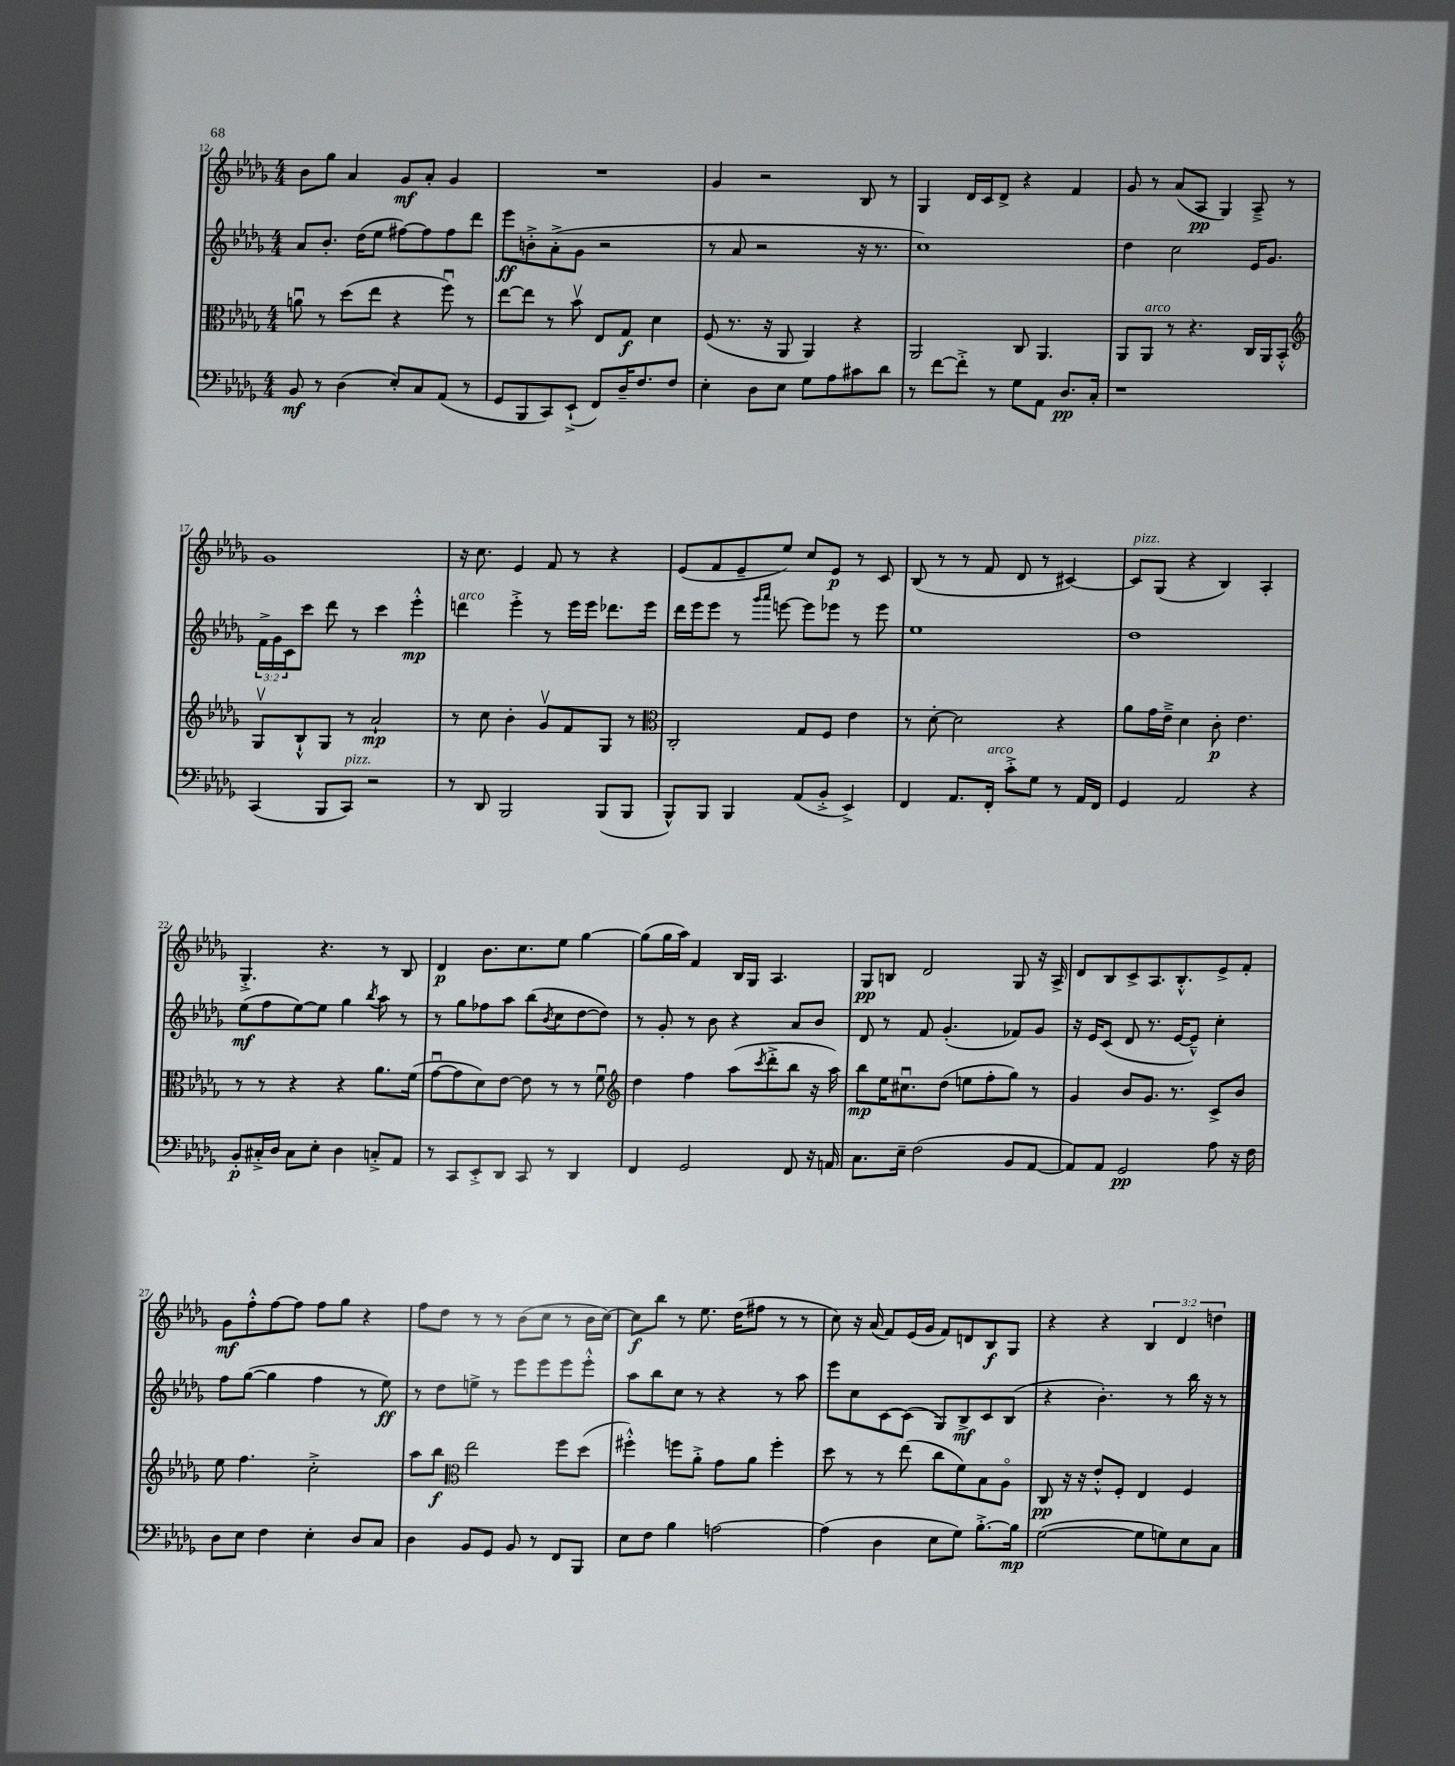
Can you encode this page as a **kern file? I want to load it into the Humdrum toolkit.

**kern	**dynam	**kern	**dynam	**kern	**dynam	**kern	**dynam
*part4	*part4	*part3	*part3	*part2	*part2	*part1	*part1
*staff4	*staff4	*staff3	*staff3	*staff2	*staff2	*staff1	*staff1
*clefF4	*	*clefC3	*	*clefG2	*	*clefG2	*
*k[b-e-a-d-g-]	*	*k[b-e-a-d-g-]	*	*k[b-e-a-d-g-]	*	*k[b-e-a-d-g-]	*
*M4/4	*	*M4/4	*	*M4/4	*	*M4/4	*
=12	=12	=12	=12	=12	=12	=12	=12
8BB-/	mf	8anu\	.	8a-/L	.	8b-\L	.
8r	.	8r	.	8.b-'/J	.	8gg-\J	.
(4D-\	.	(8dd-\L	.	.	.	4a-/	.
.	.	.	.	(16dd-\KL	.	.	.
.	.	8ee-\J	.	8ee-\J	.	.	.
8E-'/L)	.	4r	.	[8ff#X\L)	.	8g-/L	mf
8C/	.	.	.	8ff#\]	.	8a-'/J	.
(8AA-/J	.	8ffu\)	.	8ff#\	.	4g-/	.
8r	.	8r	.	8ddd-\J	.	.	.
=13	=13	=13	=13	=13	=13	=13	=13
8GG-/L	.	[8ee-\L	.	8eee-\L	ff	1r	.
8BBB-/	.	8ee-\J]	.	8bn'^\	.	.	.
8CC/)	.	8r	.	(8a-'^\	.	.	.
(8EE-`^/J	.	8b-v\	.	8g-\J	.	.	.
8FF/L)	.	8E-/L	.	2r	.	.	.
16D-~/K	.	8G-/J	f	.	.	.	.
8.F/	.	.	.	.	.	.	.
.	.	4d-\	.	.	.	.	.
8F/J	.	.	.	.	.	.	.
=14	=14	=14	=14	=14	=14	=14	=14
4E-'\	.	(8F/	.	8r	.	4g-/	.
.	.	8.r	.	8a-/	.	.	.
8D-\L	.	.	.	2r	.	2r	.
.	.	16r	.	.	.	.	.
8E-\J	.	8AA-/	.	.	.	.	.
8G-\L	.	4AA-/)	.	.	.	.	.
8A-\	.	.	.	.	.	.	.
8c#X\	.	4r	.	16r	.	8B-/	.
.	.	.	.	8.r	.	.	.
8d-\J	.	.	.	.	.	8r	.
=15	=15	=15	=15	=15	=15	=15	=15
8r	.	2AA-/	.	1cc)	.	4G-/	.
[8f\L	.	.	.	.	.	.	.
8f'^\J]	.	.	.	.	.	16d-/LL	.
.	.	.	.	.	.	16c/J	.
8r	.	.	.	.	.	8d-^/J	.
8G-\L	.	8C/	.	.	.	4r	.
8AA-\J	.	4.AA-/	.	.	.	.	.
8.D-/L	pp	.	.	.	.	4f/	.
16C'/Jk	.	.	.	.	.	.	.
=16	=16	=16	=16	=16	=16	=16	=16
1r	.	8AA-/L	.	4dd-\	.	8g-/	.
!	!	!LO:TX:a:i:t=arco	!	!	!	!	!
.	.	8AA-/J	.	.	.	8r	.
.	.	8r	.	2cc\	.	(8a-/L	.
.	.	4.r	.	.	.	8A-/J	pp
.	.	.	.	.	.	4G-/)	.
.	.	16C/LL	.	16e-/KL	.	8A-~^/	.
.	.	16AA-/J	.	8.g-/J	.	.	.
.	.	8BB-'^^/J	.	.	.	8r	.
!!LO:LB:g=z
=17	=17	=17	=17	=17	=17	=17	=17
*	*	*clefG2	*	*	*	*	*
(4CC/	.	8G-v/L	.	24f^\LL	.	1g-	.
.	.	.	.	24g-\	.	.	.
.	.	.	.	24c\J	.	.	.
.	.	8B-`^^/	.	8ccc\J	.	.	.
8BBB-/L	.	8G-/J	.	8ddd-\	.	.	.
!LO:TX:a:i:t=pizz.	!	!	!	!	!	!	!
8CC/J)	.	8r	.	8r	.	.	.
2r	.	2a-`/	mp	4ccc\	.	.	.
.	.	.	.	4eee-'^^\	mp	.	.
=18	=18	=18	=18	=18	=18	=18	=18
!	!	!	!	!LO:TX:a:i:t=arco	!	!	!
8r	.	8r	.	4dddn\	.	16r	.
.	.	.	.	.	.	8.cc\	.
8DD-/	.	8cc\	.	.	.	.	.
2BBB-/	.	4b-'\	.	4eee-'^\	.	4e-/	.
.	.	8g-v/L	.	8r	.	8f/	.
.	.	8f/	.	16eee-\LL	.	8r	.
.	.	.	.	16eee-\JJ	.	.	.
(8BBB-/L	.	8G-/J	.	8.ddd-X\L	.	4r	.
8BBB-/J	.	8r	.	.	.	.	.
.	.	.	.	16eee-\Jk	.	.	.
=19	=19	=19	=19	=19	=19	=19	=19
*	*	*clefC3	*	*	*	*	*
8BBB-^^/L)	.	2C'/	.	16ddd-\LL	.	(8e-/L	.
.	.	.	.	16eee-\J	.	.	.
8BBB-/J	.	.	.	8eee-\J	.	8f/	.
4BBB-/	.	.	.	8r	.	8e-~/	.
.	.	.	.	16qqggg-/LL	.	.	.
.	.	.	.	16qqaaa-/JJ	.	.	.
.	.	.	.	[8eeen\	.	8ee-/J)	.
(8AA-/L	.	8G-/L	.	8eee\L]	.	8cc/L	.
8BB-'^/J	.	8F/J	.	8eee-X\J	.	8e-/J	p
4EE-^/)	.	4e-\	.	8r	.	8r	.
.	.	.	.	8eee-\	.	8c/	.
=20	=20	=20	=20	=20	=20	=20	=20
4FF/	.	8r	.	1ee-	.	(8B-/	.
.	.	[8d-'\	.	.	.	8r	.
8.AA-/L	.	2d-\]	.	.	.	8r	.
.	.	.	.	.	.	8f/	.
!LO:TX:a:i:t=arco	!	!	!	!	!	!	!
16FF'/Jk	.	.	.	.	.	.	.
8c'^\L	.	.	.	.	.	8d-/	.
8G-\J	.	.	.	.	.	8r	.
8r	.	4r	.	.	.	[4c#X/)	.
16AA-/LL	.	.	.	.	.	.	.
16FF/JJ	.	.	.	.	.	.	.
=21	=21	=21	=21	=21	=21	=21	=21
!	!	!	!	!	!	!LO:TX:a:i:t=pizz.	!
4GG-/	.	8a-\L	.	1dd-	.	8c#/L]	.
.	.	16g-\L	.	.	.	(8G-/J	.
.	.	16e-~^\JJ	.	.	.	.	.
2AA-/	.	4d-\	.	.	.	4r	.
.	.	8c'\	p	.	.	4B-/)	.
.	.	4.e-\	.	.	.	.	.
4r	.	.	.	.	.	4A-'/	.
!!LO:LB:g=z
=22	=22	=22	=22	=22	=22	=22	=22
8BB-'/L	p	8r	.	(8ee-\L	mf	4.G-'^/	.
16C#X'^/L	.	8r	.	8ff\	.	.	.
16D-/JJ	.	.	.	.	.	.	.
8C#\L	.	4r	.	[8ee-\)	.	.	.
8E-'\J	.	.	.	8ee-\J]	.	4.r	.
4D-\	.	4r	.	4gg-\	.	.	.
.	.	.	.	8qbb-/	.	.	.
8Cn'^/L	.	8.a-\L	.	8aa-\	.	8r	.
8AA-/J	.	.	.	8r	.	8B-/	.
.	.	(16f\Jk	.	.	.	.	.
=23	=23	=23	=23	=23	=23	=23	=23
8r	.	[8g-u\L	.	8r	.	4d-/	p
8CC/L	.	8g-\]	.	8gg-\L	.	.	.
8EE-'^/	.	8d-\)	.	8ff-X\	.	8.b-\L	.
8DD-/J	.	[8e-\J	.	8aa-\J	.	.	.
.	.	.	.	.	.	8.cc\	.
8CC/	.	8e-\]	.	(8bb-\L	.	.	.
.	.	.	.	8qb-/	.	.	.
8r	.	8r	.	8cc\	.	8ee-\J	.
4DD-/	.	8r	.	[8dd-\	.	[4gg-\	.
.	.	8fu\	.	8dd-\J])	.	.	.
=24	=24	=24	=24	=24	=24	=24	=24
*	*	*clefG2	*	*	*	*	*
4FF/	.	4dd-\	.	8r	.	(8gg-\L]	.
.	.	.	.	8g-'/	.	16gg-\L	.
.	.	.	.	.	.	16aa-\JJ)	.
2GG-/	.	4ff\	.	8r	.	4f/	.
.	.	.	.	8b-\	.	.	.
.	.	(8aa-\L	.	4r	.	16B-/LL	.
.	.	.	.	.	.	16G-/JJ	.
.	.	8qccc/	.	.	.	.	.
.	.	8ddd-'^\	.	.	.	4.A-/	.
8FF/	.	8bb-\J	.	8a-/L	.	.	.
16r	.	16r	.	8b-/J	.	.	.
16AAn/	.	16aa-\)	.	.	.	.	.
=25	=25	=25	=25	=25	=25	=25	=25
8.C\L	.	8bb-\L	mp	8d-/	.	8G-/L	pp
.	.	16ee-\K	.	8r	.	8Bn/J	.
16E-~\Jk	.	8.cc#Xu\	.	.	.	.	.
(2F\	.	.	.	8f/	.	2d-/	.
.	.	(8dd-\J	.	(4.g-'/	.	.	.
.	.	8een\L	.	.	.	.	.
.	.	8ff'\	.	.	.	.	.
8BB-/L	.	8gg-\J)	.	8f-X/L)	.	8G-/	.
[8AA-/J	.	8r	.	8g-/J	.	16r	.
.	.	.	.	.	.	16A-^/	.
=26	=26	=26	=26	=26	=26	=26	=26
8AA-/L])	.	4g-/	.	16r	.	8d-/L	.
.	.	.	.	16e-/KL	.	.	.
8AA-/J	.	.	.	(8c/J	.	8B-/	.
2GG-/	pp	8b-/L	.	8d-/	.	8c^/	.
.	.	8.g-/J	.	8.r	.	8.A-/	.
.	.	8.r	.	[16e-/KL	.	8.B-'^^/	.
.	.	.	.	8e-~^^/J])	.	.	.
8A-\	.	8c^/L	.	4cc'\	.	8e-^/	.
16r	.	8b-/J	.	.	.	8f'/J	.
16F\	.	.	.	.	.	.	.
!!LO:LB:g=z
=27	=27	=27	=27	=27	=27	=27	=27
8D-\L	.	8ee-\	.	8ff\L	.	8g-\L	mf
8E-\J	.	4.ff\	.	([8gg-\J	.	8ff'^^\	.
4F\	.	.	.	4gg-\]	.	[8ff\	.
.	.	.	.	.	.	8ff\J]	.
4E-'\	.	2cc'^\	.	4ff\	.	8ff\L	.
.	.	.	.	.	.	8gg-\J	.
8D-/L	.	.	.	8r	.	4r	.
8C/J	.	.	.	8ee-\)	ff	.	.
=28	=28	=28	=28	=28	=28	=28	=28
4D-\	.	8aa-\L	.	8r	.	8ff\L	.
.	.	8bb-\J	f	8dd-\L	.	8dd-\J	.
*	*	*clefC3	*	*	*	*	*
8BB-/L	.	2ee-\	.	8een^\J	.	8r	.
8GG-/J	.	.	.	8r	.	8r	.
8BB-/	.	.	.	8eee-\L	.	(8b-\L	.
8r	.	.	.	8eee-\	.	8cc\J	.
8FF/L	.	8ff\L	.	8eee-\	.	8r	.
8BBB-/J	.	(8dd-\J	.	8eee-'^^\J	.	16b-\LL	.
.	.	.	.	.	.	[16cc\JJ)	.
=29	=29	=29	=29	=29	=29	=29	=29
8E-\L	.	4ff#X'^^\)	.	8aa-\L	.	8cc\L]	f
8F\J	.	.	.	8bb-\	.	8bb-\J	.
4B-\	.	8ffn\L	.	8cc\J	.	8r	.
.	.	8a-'^\J	.	8r	.	8.ee-\	.
[2An\	.	8g-\L	.	4r	.	.	.
.	.	.	.	.	.	(16dd-\KL	.
.	.	8a-\J	.	.	.	8ff#X\J	.
.	.	4ff'\	.	8r	.	8r	.
.	.	.	.	8aa-\	.	8r	.
=30	=30	=30	=30	=30	=30	=30	=30
(4A\]	.	8dd-\	.	8eee-\L	.	8cc\)	.
.	.	8r	.	8cc\	.	16r	.
.	.	.	.	.	.	(16a-/	.
4D-\	.	8r	.	[8c\	.	8f/L)	.
.	.	(8ee-\	.	(8c\J]	.	(16e-/L	.
.	.	.	.	.	.	16g-/JJ	.
8E-\L	.	8cc\L	.	8G-/L)	.	8f/L)	.
8G-\J)	.	8f\)	.	8B-^/	mf	8dn/	.
[8.B-'^\L	.	8B-\	.	8c/	.	8B-/	f
.	.	8A-\J	.	(8B-/J	.	8G-/J	.
16B-\Jk]	mp	.	.	.	.	.	.
=31	=31	=31	=31	=31	=31	=31	=31
([2G-\	.	8C/	pp	4r	.	4r	.
.	.	16r	.	.	.	.	.
.	.	16r	.	.	.	.	.
.	.	8e-'^^/L	.	4.b-'\)	.	4r	.
.	.	8F'/J	.	.	.	.	.
8G-\L]	.	4E-/	.	.	.	6B-/	.
8Gn\)	.	.	.	8r	.	.	.
.	.	.	.	.	.	6d-/	.
8E-\	.	4F/	.	16bb-\	.	.	.
.	.	.	.	16r	.	.	.
.	.	.	.	.	.	6ddn\	.
8C\J	.	.	.	8r	.	.	.
==	==	==	==	==	==	==	==
*-	*-	*-	*-	*-	*-	*-	*-
